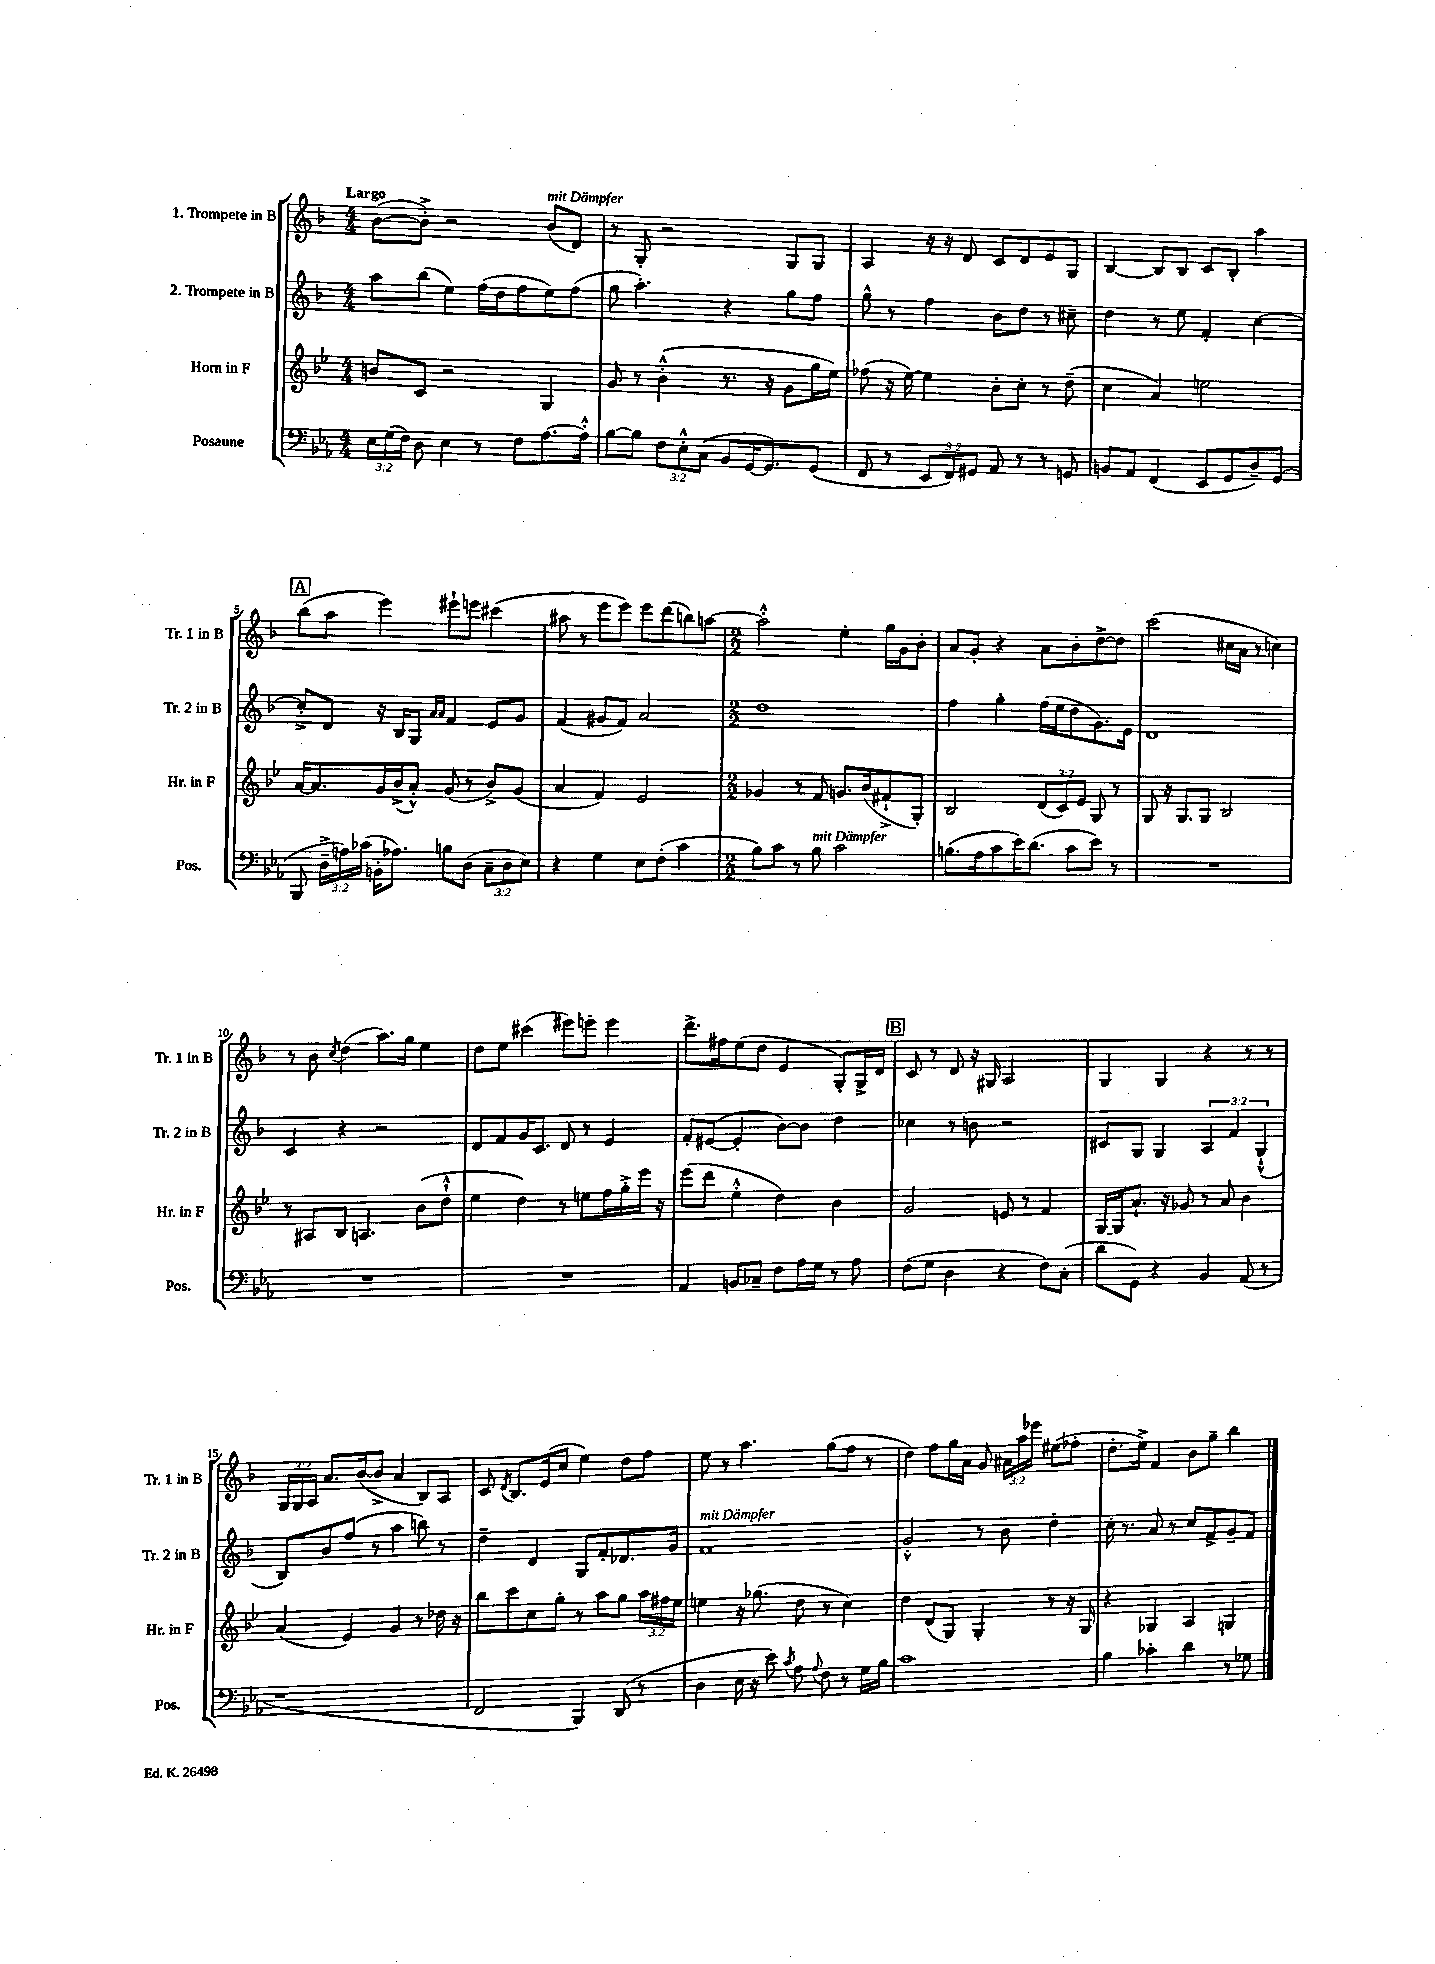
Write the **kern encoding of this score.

**kern	**kern	**kern	**kern
*staff4	*staff3	*staff2	*staff1
*clefF4	*clefG2	*clefG2	*clefG2
*k[b-e-a-]	*k[b-e-]	*k[b-]	*k[b-]
*M4/4	*M4/4	*M4/4	*M4/4
24E-	8b	8aa	([8b-
(24G	.	.	.
24F)	.	.	.
8D	8c	(8bb-	8b-'^])
4E-	2r	4ee)	2r
8r	.	(16ff	.
.	.	16dd	.
8F	.	8ff	.
[8.A-	4G	8ee)	(8b-
.	.	(8ff	8d)
16A-'^^]	.	.	.
=	=	=	=
[8B-	8g	8gg	8r
8B-]	8r	4.aa')	8G'
12F	(4b-'^^	.	2r
12E-'^^	.	.	.
(12C	.	.	.
8BB-	8.r	4r	.
[16GG	.	.	.
8.GG])	16r	.	.
.	8g	8gg	8G
(8GG	16gg	8ff	8G
.	16ee-)	.	.
=	=	=	=
8FF	(8ff-	8gg^^	4A
8r	16r	8r	.
.	[16ee-)	.	.
12EE-	4ee-]	4ff	16r
.	.	.	16r
12FF)	.	.	.
.	.	.	8d
12GG#	.	.	.
8AA-	8b-'	8b-	8c
8r	8cc'	8dd	8d
8r	8r	8r	8e
8GG	(8dd~	8cc#~	8G
=	=	=	=
8BB	4cc	4dd	[4B-
8AA-	.	.	.
(4FF	4a)	8r	8B-]
.	.	8ee	8B-
8EE-	2ee	4f'	8c
8GG	.	.	8B-'
8D~)	.	[4cc	4aa
(8GG	.	.	.
=	=	=	=
8BBB-	[16a	8cc'^]	(8bb-
.	8.a]	.	.
24D~^	.	8d	8aa
24A)	.	.	.
(24c-	.	.	.
16BB'	16g	16r	4eee)
8.A-)	(16b-^	16B-	.
.	8a'^^)	8G	.
.	.	16qqa	.
.	.	16qqa	.
8B	(8g	4f	8eee#`
(8D	8r	.	8eee
12C~	8b-^)	8e	(4ccc#
12D	.	.	.
.	(8g	8g	.
12E-)	.	.	.
=	=	=	=
4r	4a	(4f	8aa#
.	.	.	8r
4G	4f)	8g#	8eee
.	.	8f)	8eee)
8E-	2e-	2a	8eee
(8F'	.	.	(8ddd
4c	.	.	8bb)
.	.	.	[8aa
=	=	=	=
*M2/2	*M2/2	*M2/2	*M2/2
8B-)	4g-	1dd	2aa'^^]
8c	.	.	.
8r	8r	.	.
8B-	8f	.	.
2c	8.g	.	4ee'
.	(16b-	.	.
.	8f#`^	.	16gg
.	.	.	16g
.	8G')	.	8b-'
=	=	=	=
(8.B	2B-	4ff	8a
.	.	.	8g'
16A-	.	.	.
8c	.	4gg'	4r
16e-)	.	.	.
(8.d	.	.	.
.	(12d	(16ff	8a
.	.	16ee	.
.	12c)	.	.
8c	.	8dd	8b-'
.	12e-	.	.
8e-)	8G	8.g)	[8dd^
8r	8r	.	8dd]
.	.	16e	.
=	=	=	=
1r	8G	1d	(2ccc
.	16r	.	.
.	8.G	.	.
.	8G	.	.
.	2B-	.	16cc#
.	.	.	16a
.	.	.	8r
.	.	.	4cc)
=	=	=	=
1r	8r	4c	8r
.	8A#	.	8b-
.	.	.	8qcc
.	8B-	4r	(4dd
.	4.A	.	.
.	.	2r	8.aa)
.	.	.	16gg
.	(8b-	.	4ee
.	8dd`^^	.	.
=	=	=	=
1r	4ee-	8d	8dd
.	.	8f	8ee
.	4dd)	16g	(4ccc#
.	.	8.c	.
.	8r	8d	8eee#)
.	8ee	8r	8eee'
.	16ff	4e	4eee
.	16gg'^	.	.
.	16eee-	.	.
.	16r	.	.
=	=	=	=
4AA-	(8eee-	8f'	8.ddd^
.	8ddd	([8e#	.
.	.	.	16ff#
8BB	4ee-'^^	4e#']	(8ee
8C-~	.	.	8dd
8F	4dd)	[8b-)	4e
16A-	.	8b-]	.
16G	.	.	.
8r	4b-	4dd	8G')
8A-	.	.	16G^
.	.	.	16d
=	=	=	=
(8F	2g	4cc-	8c
8G	.	.	8r
4D	.	8r	8d
.	.	8b	16r
.	.	.	16G#
4r	8e	2r	2A
.	8r	.	.
8F)	4f	.	.
(8C'	.	.	.
=	=	=	=
8d	[16G	8c#	4G
.	16G]	.	.
8GG)	8.a`	8G	.
4r	.	4G	4G
.	16r	.	.
.	8g-	.	.
4BB-	8r	6A	4r
.	8a	.	.
.	.	6f	.
(8AA-	4b-	.	8r
.	.	(6G`^^	.
8r	.	.	8r
=	=	=	=
1r	(4a	8B-)	24G
.	.	.	24G
.	.	.	24A
.	.	8b-	8.a
.	4e-)	(8ff	.
.	.	.	([16b-
.	.	8r	8b-^]
.	4g	4aa	4a
.	8r	8bb)	8B-)
.	16dd-	8r	8A
.	16r	.	.
=	=	=	=
2FF	8bb-	4dd~	8c
.	.	.	8qd
.	8ccc	.	8.B-
.	8cc	4d	.
.	.	.	(16e
.	8gg'	.	8cc
4BBB-)	8r	8G	4ee)
.	8aa	8f'	.
(8DD	8gg	8.d-	8dd
8r	24aa	.	8ff
.	24ff#	.	.
.	.	16g	.
.	24ee-	.	.
=	=	=	=
4D	4ee	1f	8ee
.	.	.	8r
16E-	16r	.	4.aa
16r	(8.gg-	.	.
8e-)	.	.	.
8qc	.	.	.
8A-	8dd	.	.
8qqA-	.	.	.
8F	8r	.	(8gg
8r	4cc)	.	8ff
16G	.	.	8r
16B-	.	.	.
=	=	=	=
1c	4dd	2g'^^	4dd)
.	(8d	.	8ff
.	8G)	.	16gg
.	.	.	16a
.	4G'	8r	8g
.	.	8b-	24a#
.	.	.	24aa
.	.	.	24eee-
.	8r	4dd'	(8ee#
.	16r	.	8ff-'
.	16G	.	.
=	=	=	=
4B-	4r	16cc'	8.dd'
.	.	8.r	.
.	.	.	16ee^)
4c-'	4G-	8a	4f
.	.	8r	.
4d	4A	8cc	8b-
.	.	8f^	8gg~
8r	4G	8g~	4bb-
8G-	.	8f	.
==	==	==	==
*-	*-	*-	*-
